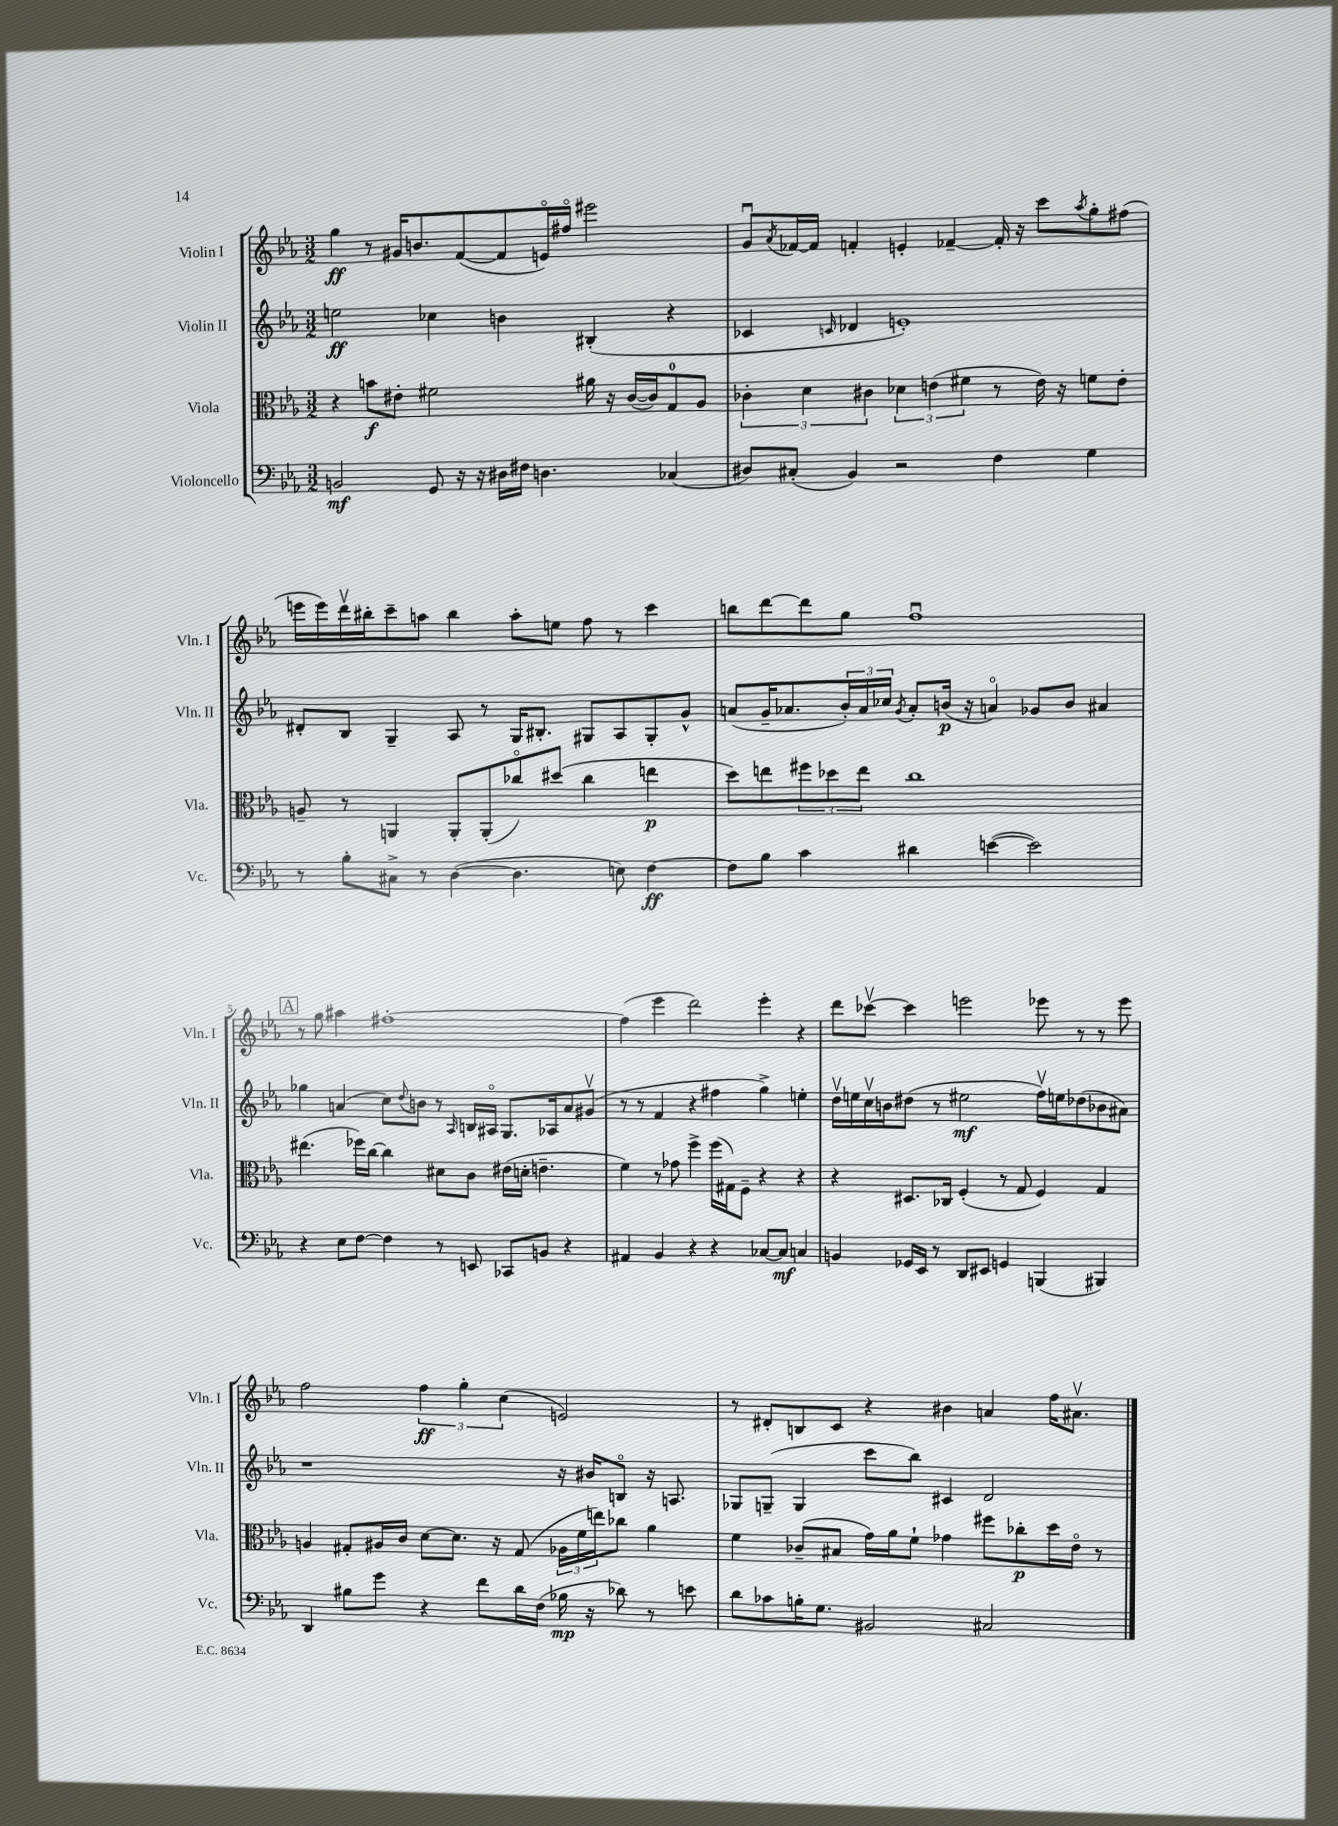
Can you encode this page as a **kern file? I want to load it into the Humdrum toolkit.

**kern	**dynam	**kern	**dynam	**kern	**dynam	**kern	**dynam
*part4	*part4	*part3	*part3	*part2	*part2	*part1	*part1
*staff4	*staff4	*staff3	*staff3	*staff2	*staff2	*staff1	*staff1
*I"Violoncello	*	*I"Viola	*	*I"Violin II	*	*I"Violin I	*
*I'Vc.	*	*I'Vla.	*	*I'Vln. II	*	*I'Vln. I	*
*clefF4	*	*clefC3	*	*clefG2	*	*clefG2	*
*k[b-e-a-]	*	*k[b-e-a-]	*	*k[b-e-a-]	*	*k[b-e-a-]	*
*M3/2	*	*M3/2	*	*M3/2	*	*M3/2	*
=1	=1	=1	=1	=1	=1	=1	=1
2BBn/	mf	4r	.	2een\	ff	4gg\	ff
.	.	8bn\L	f	.	.	8r	.
.	.	8e#X'\J	.	.	.	16g#X/KL	.
.	.	.	.	.	.	8.bn/	.
8GG/	.	2f#X\	.	4cc-X\	.	.	.
16r	.	.	.	.	.	([8f/	.
16r	.	.	.	.	.	.	.
16D#X\LL	.	.	.	4bn\	.	8f/]	.
16F#X\JJ	.	.	.	.	.	.	.
4.Dn\	.	.	.	.	.	16en/L)	.
.	.	.	.	.	.	16ff#X/JJ	.
.	.	16a#X\	.	(4B#X'/	.	2eee#X\	.
.	.	16r	.	.	.	.	.
.	.	([16c/LL	.	.	.	.	.
.	.	16c/J])	.	.	.	.	.
(4C-X/	.	8G/	.	4r	.	.	.
.	.	8A-/J	.	.	.	.	.
=2	=2	=2	=2	=2	=2	=2	=2
8D#X/L)	.	6c-X'\	.	4c-X/	.	8gu/L	.
.	.	.	.	.	.	8qa-/	.
(8C#X'/J	.	.	.	.	.	[16f-X/L	.
.	.	6d\	.	.	.	.	.
.	.	.	.	.	.	16f-/JJ]	.
.	.	.	.	16qqcn/	.	.	.
4BB-/)	.	.	.	4d-X/	.	4fn'/	.
.	.	6c#X\	.	.	.	.	.
2r	.	6d-X\	.	1en')	.	4en'/	.
.	.	(6en\	.	.	.	.	.
.	.	.	.	.	.	[4f-X~/	.
.	.	6f#X\	.	.	.	.	.
4F\	.	8r	.	.	.	16f-'/]	.
.	.	.	.	.	.	16r	.
.	.	16e\)	.	.	.	8ccc\L	.
.	.	16r	.	.	.	.	.
.	.	.	.	.	.	8qaa-/	.
4G\	.	8fn\L	.	.	.	8gg'\	.
.	.	8e'\J	.	.	.	(8ff#X\J	.
!!LO:LB:g=z
=3	=3	=3	=3	=3	=3	=3	=3
8r	.	8An~/	.	8d#X'/L	.	16eeen\LL	.
.	.	.	.	.	.	16eee\)	.
8B-'\L	.	8r	.	8B-/J	.	16dddv\	.
.	.	.	.	.	.	16bb#X'\J	.
8C#X^\J	.	4AAn/	.	4G~/	.	8ccc~\	.
8r	.	.	.	.	.	8aan\J	.
([4D\	.	8AA'/L	.	8A-/	.	4bb#\	.
.	.	(8AA'/	.	8r	.	.	.
4.D\]	.	8cc-X/)	.	16G/KL	.	8aa'\L	.
.	.	.	.	8.B#X'/J	.	.	.
.	.	(8dd#X/J	.	.	.	8een\J	.
.	.	4cc-\	.	8G#X/L	.	8ff\	.
8En\)	.	.	.	8A-/	.	8r	.
[4F\	ff	4een\	p	8G#'/	.	4ccc\	.
.	.	.	.	8g^^/J	.	.	.
=4	=4	=4	=4	=4	=4	=4	=4
8F\L]	.	8dd\L)	.	(8an/L	.	8bbn\L	.
8B-\J	.	8een\	.	16g~/K	.	[8ddd\	.
.	.	.	.	8.a-X/	.	.	.
4c\	.	12ff#X\	.	.	.	8ddd\]	.
.	.	12dd-X\	.	.	.	.	.
.	.	.	.	24b-'/L)	.	8gg\J	.
.	.	12ee\J	.	24a-/	.	.	.
.	.	.	.	24cc-X/JJ	.	.	.
.	.	.	.	8qg/	.	.	.
4d#X\	.	1cc	.	8a-'/L	.	1ffu	.
.	.	.	.	(16bn/Jk	p	.	.
.	.	.	.	16r	.	.	.
([4en\	.	.	.	4an/)	.	.	.
2e\])	.	.	.	8g-X/L	.	.	.
.	.	.	.	8b/J	.	.	.
.	.	.	.	4a#X/	.	.	.
!!LO:LB:g=z
!!LO:REH:place=s1:t=A
=5	=5	=5	=5	=5	=5	=5	=5
4r	.	(4.ee#X\	.	4gg-X\	.	8r	.
.	.	.	.	.	.	8gg\	.
8E-\L	.	.	.	(4an/	.	4aa#X\	.
[8F\J	.	16ff-X\LL)	.	.	.	.	.
.	.	[16cc\JJ	.	.	.	.	.
4F\]	.	4cc\]	.	8cc\L)	.	[1ff#X'	.
.	.	.	.	8qqdd/	.	.	.
.	.	.	.	8bn\J	.	.	.
8r	.	8d#X\L	.	8r	.	.	.
.	.	.	.	16qqA-/	.	.	.
8EEn/	.	8c\J	.	16Bn/LL	.	.	.
.	.	.	.	16A#X/JJ	.	.	.
8CC-X/L	.	(16e#X\LL	.	8.G/L	.	.	.
.	.	16dn'\JJ	.	.	.	.	.
8BBn/J	.	4.en~\	.	.	.	.	.
.	.	.	.	16A-X/k	.	.	.
4r	.	.	.	8a/	.	.	.
.	.	.	.	(8g#Xv/J	.	.	.
=6	=6	=6	=6	=6	=6	=6	=6
4AA#X/	.	4f\)	.	8r	.	(4ff#\]	.
.	.	.	.	8r	.	.	.
4BB-/	.	8r	.	4f/	.	4eee-\	.
.	.	8g-X\	.	.	.	.	.
4r	.	4ff^\	.	4r	.	2ddd\)	.
4r	.	(16ff\LL	.	4ff#X\	.	.	.
.	.	16G#X\J)	.	.	.	.	.
.	.	8F~\J	.	.	.	.	.
[8C-X/L	.	4r	.	4gg^\)	.	4eee-'\	.
8C-/J]	mf	.	.	.	.	.	.
4Cn/	.	4r	.	4een'\	.	4r	.
=7	=7	=7	=7	=7	=7	=7	=7
4BBn/	.	4r	.	16ddv\LL	.	8ddd\L	.
.	.	.	.	16een\	.	.	.
.	.	.	.	16ccv\	.	[8ccc-Xv\J	.
.	.	.	.	16bn\J	.	.	.
16GG-X/LL	.	8.D#X/L	.	(8dd#X\J	.	4ccc-\]	.
16EE-/JJ	.	.	.	.	.	.	.
8r	.	.	.	8r	.	.	.
.	.	16C-X/Jk	.	.	.	.	.
8DD/L	.	(4F'/	.	2ee#X\	mf	2eeen\	.
8EE#X/J	.	.	.	.	.	.	.
4GGn/	.	8r	.	.	.	.	.
.	.	8G/	.	.	.	.	.
(4BBBn/	.	4F/)	.	16ffv\LL)	.	8eee-X\	.
.	.	.	.	16een\J	.	.	.
.	.	.	.	(8dd-X\	.	8r	.
4BBB#X/)	.	4G/	.	8b-X\	.	8r	.
.	.	.	.	8a#X\J)	.	8eee-\	.
!!LO:LB:g=z
=8	=8	=8	=8	=8	=8	=8	=8
4DD/	.	4An/	.	1r	.	2ff\	.
8B#X\L	.	8G#X'/L	.	.	.	.	.
8g\J	.	16A#X/L	.	.	.	.	.
.	.	16c/JJ	.	.	.	.	.
4r	.	[8d\L	.	.	.	6ff\	ff
.	.	8.d\J]	.	.	.	.	.
.	.	.	.	.	.	6gg'\	.
8f\L	.	.	.	.	.	.	.
.	.	16r	.	.	.	.	.
.	.	.	.	.	.	(6cc\	.
16d\L	.	(8G#/	.	.	.	.	.
(16F\JJ	.	.	.	.	.	.	.
16B-X\	mp	24A-X\LL	.	16r	.	2en/)	.
.	.	24f\	.	.	.	.	.
16r	.	.	.	16b#X/KL	.	.	.
.	.	24een\J)	.	.	.	.	.
8d-X\)	.	8cc-X\J	.	8Bn/J	.	.	.
8r	.	4a-\	.	16r	.	.	.
.	.	.	.	8.An/	.	.	.
8en\	.	.	.	.	.	.	.
=9	=9	=9	=9	=9	=9	=9	=9
8d\L	.	4f\	.	8G-X/L	.	8r	.
8c-X\	.	.	.	(8Gn~/J	.	8d#X'/L	.
16Bn'\K	.	(8c-X~/L	.	4G/	.	8Bn/	.
8.G\J	.	.	.	.	.	.	.
.	.	8B#X/J	.	.	.	8c/J	.
2BB#X/	.	16g\LL)	.	8ccc\L	.	4r	.
.	.	16a-\J	.	.	.	.	.
.	.	8f`\J	.	8bb-\J)	.	.	.
.	.	4g-X\	.	4c#X/	.	4b#X\	.
2C#X/	.	8ff#X\L	.	2d/	.	4an/	.
.	.	8cc-X'\	p	.	.	.	.
.	.	16dd\L	.	.	.	16ff\KL	.
.	.	16e-\JJ	.	.	.	8.a#Xv\J	.
.	.	8r	.	.	.	.	.
==	==	==	==	==	==	==	==
*-	*-	*-	*-	*-	*-	*-	*-
